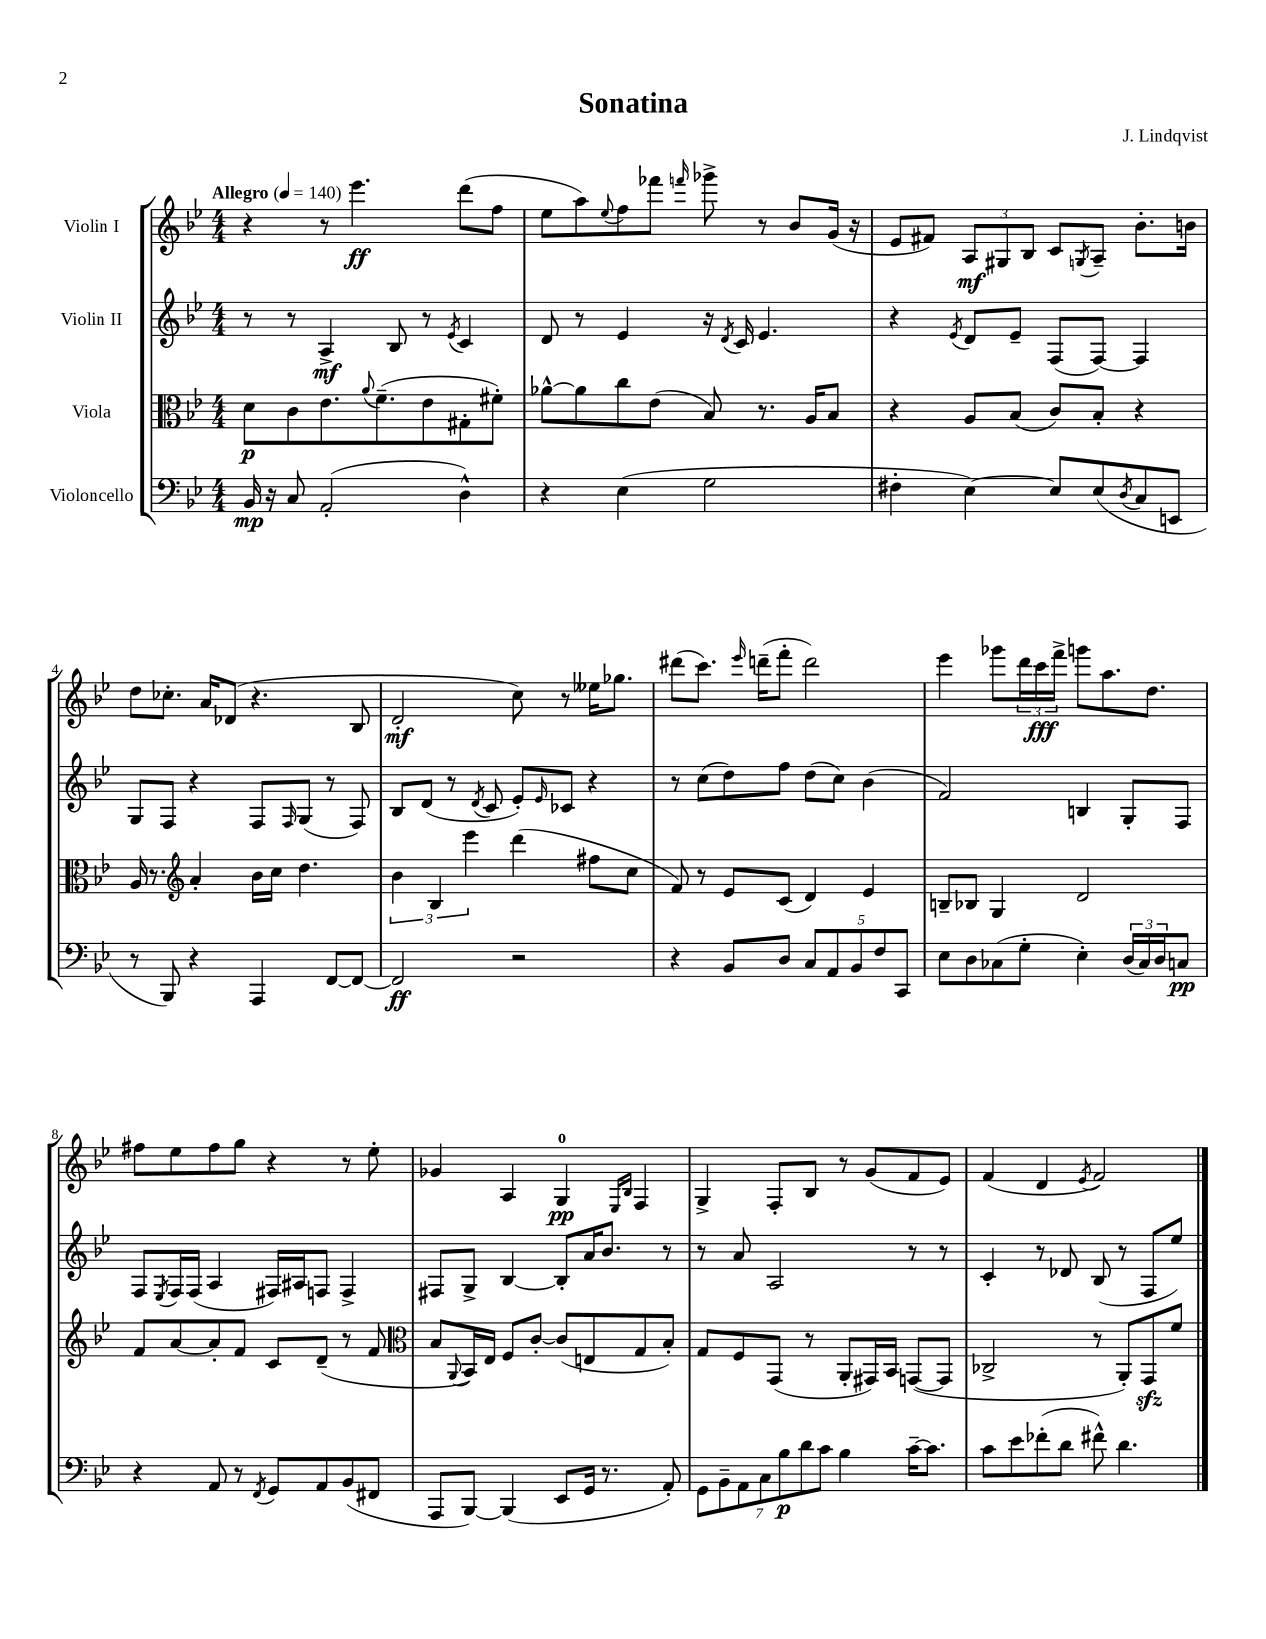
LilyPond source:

\header { title = "Sonatina" composer = "J. Lindqvist" }
<<
\new StaffGroup <<
\new Staff = "s0" \with { instrumentName = "Violin I" } {
    \clef treble \key bes \major \numericTimeSignature \time 4/4 \tempo "Allegro" 4 = 140
    r4 r8 ees'''4.\ff d'''8( f''8 |
    ees''8 a''8) \appoggiatura { ees''8 } f''8 fes'''8 \grace { f'''16 } ges'''8-> r8 bes'8 g'16( r16 |
    ees'8 fis'8) \tuplet 3/2 { a8\mf gis8 bes8 } c'8 \acciaccatura { g8 } a8-- bes'8.-. b'16 |
    d''8 ces''8.-. a'16 des'8( r4. bes8 |
    d'2-.\mf c''8) r8 eeses''16 ges''8. |
    dis'''8( c'''8.) \grace { ees'''16 } d'''16--( f'''8-. d'''2) |
    ees'''4 ges'''8 \tuplet 3/2 { d'''16 c'''16\fff f'''16-> } g'''8 a''8. d''8. |
    fis''8 ees''8 fis''8 g''8 r4 r8 ees''8-. |
    ges'4 a4 g4-0\pp \grace { ees16 bes16 } f4 |
    g4-> f8-. bes8 r8 g'8( f'8 ees'8) |
    f'4( d'4 \acciaccatura { ees'8 } f'2) \bar "|." |
}
\new Staff = "s1" \with { instrumentName = "Violin II" } {
    \clef treble \key bes \major \numericTimeSignature \time 4/4
    r8 r8 a4->\mf bes8 r8 \acciaccatura { ees'8 } c'4 |
    d'8 r8 ees'4 r16 \acciaccatura { d'8 } c'16 ees'4. |
    r4 \acciaccatura { ees'8 } d'8 ees'8-- f8( f8~) f4 |
    g8 f8 r4 f8 \grace { f16 } g8( r8 f8) |
    bes8 d'8( r8 \acciaccatura { d'8 } c'8 ees'8-.) \grace { ees'16 } ces'8 r4 |
    r8 c''8( d''8) f''8 d''8( c''8) bes'4( |
    f'2) b4 g8-. f8 |
    f8 \acciaccatura { ees8 } f16 f16( a4 fis16) ais16 f8 f4-> |
    fis8 g8-> bes4~ bes8-. a'16 bes'8. r8 |
    r8 a'8 a2 r8 r8 |
    c'4-. r8 des'8 bes8( r8 f8 ees''8) \bar "|." |
}
\new Staff = "s2" \with { instrumentName = "Viola" } {
    \clef alto \key bes \major \numericTimeSignature \time 4/4
    d'8\p c'8 ees'8. \appoggiatura { a'8 } f'8.--( ees'8 gis8-. fis'8-.) |
    aes'8~-^ aes'8 c''8 ees'8( bes8) r8. a16 bes8 |
    r4 a8 bes8( c'8) bes8-. r4 |
    a16 r8. \clef treble a'4-. bes'16 c''16 d''4. |
    \tuplet 3/2 { bes'4 bes4 ees'''4 } d'''4( fis''8 c''8 |
    f'8) r8 ees'8 c'8( d'4) ees'4 |
    b8-- bes8 g4 d'2 |
    f'8 a'8~ a'8-. f'8 c'8 d'8--( r8 f'8 |
    \clef alto bes8 \appoggiatura { a,8 } bes,16) ees16 f8 c'8~-. c'8( e8 g8 bes8-.) |
    g8 f8 g,8( r8 a,8-. gis,16) bes,16 g,8~( g,8 |
    ces2-> r8 a,8-.) g,8\sfz f'8 \bar "|." |
}
\new Staff = "s3" \with { instrumentName = "Violoncello" } {
    \clef bass \key bes \major \numericTimeSignature \time 4/4
    bes,16\mp r16 c8 a,2-.( d4-^) |
    r4 ees4( g2 |
    fis4-. ees4~) ees8 ees8( \acciaccatura { d8 } c8 e,8 |
    r8 bes,,8) r4 a,,4 f,8~ f,8~ |
    f,2\ff r2 |
    r4 bes,8 d8 \tuplet 5/4 { c8 a,8 bes,8 f8 c,8 } |
    ees8 d8 ces8( g8-. ees4-.) \tuplet 3/2 { d16( ces16) d16 } c8\pp |
    r4 a,8 r8 \acciaccatura { f,8 } g,8 a,8 bes,8( fis,8 |
    a,,8 bes,,8~) bes,,4( ees,8 g,16 r8. a,8-.) |
    \tuplet 7/4 { g,8 bes,8-- a,8 c8 bes8\p d'8 c'8 } bes4 c'16~-- c'8. |
    c'8 ees'8 fes'8-.( d'8 fis'8-^) d'4. \bar "|." |
}
>>
>>
